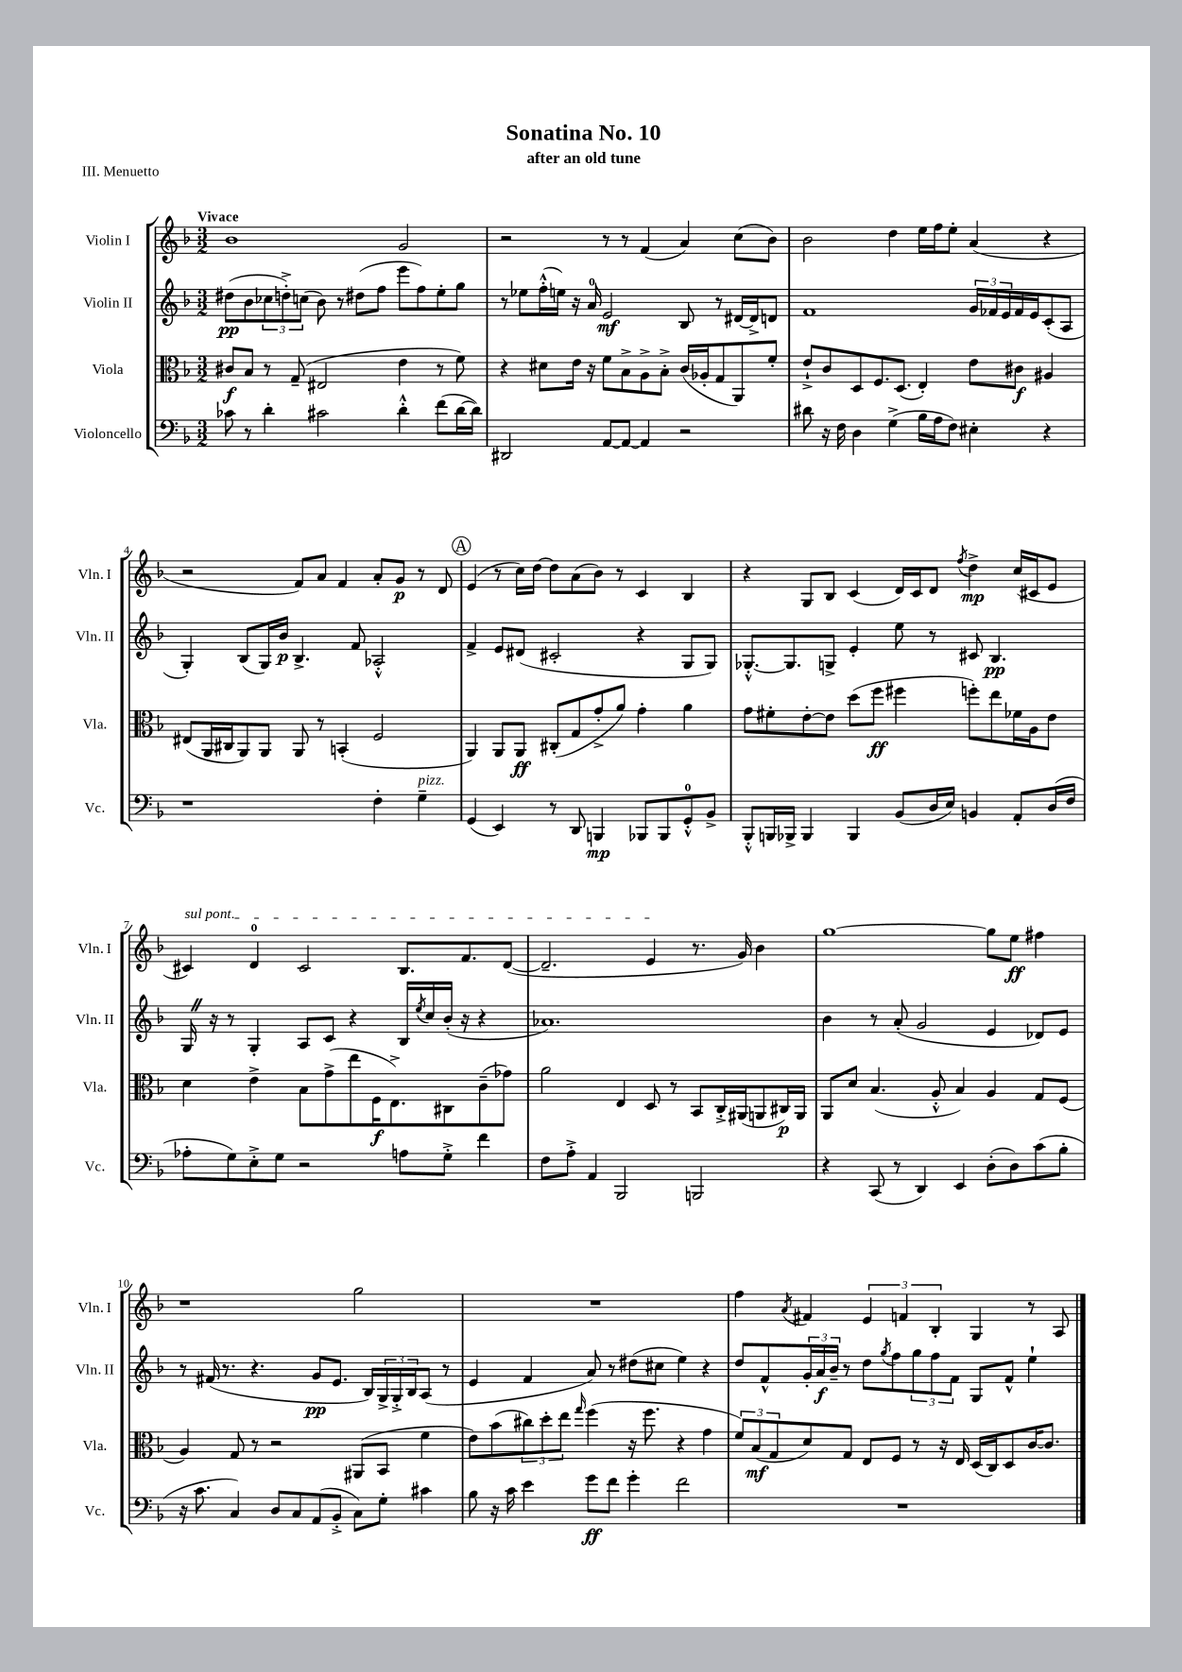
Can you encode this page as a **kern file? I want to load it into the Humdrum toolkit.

**kern	**kern	**kern	**kern
*staff4	*staff3	*staff2	*staff1
*clefF4	*clefC3	*clefG2	*clefG2
*k[b-]	*k[b-]	*k[b-]	*k[b-]
*M3/2	*M3/2	*M3/2	*M3/2
8c-\	8c#/L	(8dd#\L	1b-
8r	8B-/J	8b-\	.
4d'\	8r	12cc-\	.
.	.	12dd'^\)	.
.	(8G~/	.	.
.	.	(12cc\J	.
2c#\	2E#/	8b-\)	.
.	.	8r	.
.	.	(8dd#\L	.
.	.	8ff\J	.
4d'^^\	4e\	8eee\L	2g/
.	.	8ff\)	.
(8f\L	8r	8ee'\	.
[16d\L	8f\)	8gg\J	.
16d\]JJ)	.	.	.
=	=	=	=
2DD#/	4r	8r	2r
.	.	8ee-\L	.
.	8d#\L	(16ff'^^\L	.
.	.	16ee\JJ)	.
.	16e\Jk	16r	.
.	16r	16a/	.
[8AA/L	8f\L	2e/	8r
8AA/_J	8B-^\	.	8r
4AA/]	8A^\	.	(4f/
.	8B-'^\J	.	.
2r	(16c/LL	8B-/	4a/)
.	16A-'/J	.	.
.	8G/	8r	.
.	8AA/)	[16d#/LL	(8cc\L
.	.	16d#^/]J	.
.	8f'/J	8d/J	8b-\J)
=	=	=	=
8d#\	8e`^/L	1f	2b-\
16r	8c/	.	.
16F\	.	.	.
4D\	8D/	.	.
.	8.F/	.	.
(4G^\	.	.	4dd\
.	(8.D/J	.	.
16B-\LL	4E'/)	.	16ee\LL
16A\J	.	.	16ff\J
8F\J)	.	.	8ee'\J
4E#'\	8e\L	24g/LL	(4a/
.	.	24f-/	.
.	.	24e/	.
.	8c#\J	16f-/	.
.	.	16e/J	.
4r	4A#/	(8c'/	4r
.	.	8A/J	.
=	=	=	=
1r	(8E#/L	4G'/)	2r
.	16AA/L	.	.
.	16C#/J	.	.
.	8AA/)	(8B-/L	.
.	8AA/J	16G/L)	.
.	.	16b-/JJ	.
.	8AA/	4.B-^/	8f/L)
.	8r	.	8a/J
.	(4BB'/	.	4f/
.	.	8f/	.
4F'\	2F/	2A-'^^/	8a'/L
.	.	.	8g/J
4G~\	.	.	8r
.	.	.	8d/
=	=	=	=
(4GG/	4AA/)	4f^/	(4e/
4EE/)	8AA/L	8e/L	8r
.	8AA/J	(8d#/J	16cc\LL)
.	.	.	[16dd\JJ
8r	(8C#'/L	2c#'/	8dd\]L
8DD/	8G/	.	(8a\
4BBB/	8g'^/	.	8b-\J)
.	8a/J)	.	8r
8BBB-/L	4g'\	4r	4c/
8BBB-/	.	.	.
8GG'^^/	4a\	8G/L	4B-/
8BB-^/J	.	8G/J)	.
=	=	=	=
8BBB-'^^/L	8g\L	[8.G-'^^/L	4r
16BBB/L	8f#'\	.	.
16BBB-^/JJ	.	8.G-/]	.
4BBB-/	[8e'\	.	8G/L
.	8e\]J	8G^/J	8B-/J
4BBB-/	(8dd\L	4e'/	(4c/
.	8ff\J	.	.
(8BB-/L	4ff#\	8ee\	16d/LL)
.	.	.	16c/J
16D/L	.	8r	8d/J
16E/JJ)	.	.	.
.	.	.	8qff/
4BB/	8ff'\L)	8c#/	4dd^\
.	8ee\	4.B-/	.
8AA'/L	16f-\L	.	(16cc/LL
.	16A\J	.	16c#/J
(16D/L	8e\J	.	8e/J
16F/JJ	.	.	.
=	=	=	=
8A-'\L	4d\	16G/	4c#/)
.	.	16r	.
8G\)	.	8r	.
8E'^\	4e^\	4G'/	4d/
8G\J	.	.	.
2r	8B-\L	8A/L	2c#/
.	(8g^\	8c/J	.
.	8ee\	4r	.
.	16F\K	.	.
.	8.E^\)	.	.
8A\L	.	16B-/LL	8.B-/L
.	.	8qee/	.
.	.	16cc/	.
8G'^\J	8C#\	(16b-'/JJ	.
.	.	16r	8.f/
4f\	(8c~\	4r	.
.	8g-\J)	.	([8d/J
=	=	=	=
8F\L	2a\	1.a-)	2.d~/]
8A'^\J	.	.	.
4AA/	.	.	.
2BBB-/	4E/	.	.
.	8D/	.	4e/
.	8r	.	.
2BBB/	8BB-/L	.	8.r
.	16C'^/L	.	.
.	(16AA#/J	.	16g/)
.	8AA/	.	4b-\
.	16C#/L)	.	.
.	16AA/JJ	.	.
=	=	=	=
4r	8AA/L	4b-\	[1gg
.	8d/J	.	.
(8CC/	(4.B-/	8r	.
8r	.	(8a'/	.
4DD/)	.	2g/	.
.	8A'^^/	.	.
4EE/	4B-/)	.	.
(8D'\L	4A/	4e/	8gg\]L
8D\)	.	.	8ee\J
(8c\	8G/L	8d-/L)	4ff#\
8B-'\J	(8F/J	8e/J	.
=	=	=	=
16r	4A/)	8r	1r
8.c\	.	.	.
.	.	(16f#/	.
.	.	8.r	.
4C/)	8G/	.	.
.	8r	4.r	.
8D/L	2r	.	.
8C/	.	.	.
(8AA/	.	8g/L	.
8BB-'^/J	.	8.e/J	.
8C\L)	(8AA#/L	.	2gg\
.	.	16B-/LL)	.
8G'\J	8BB-/J	24G^/	.
.	.	24G'^/	.
.	.	24B-/J	.
4c#\	4f\	(8A/J	.
.	.	8r	.
=	=	=	=
8B-\	8e\L)	4e/	1.r
16r	(8b-\	.	.
16c\	.	.	.
4e\	12cc#\)	4f/	.
.	12dd'\	.	.
.	12ee\J	.	.
.	16qqgg/	.	.
8g\L	(4ff\	8a/)	.
8f\J	.	8r	.
4g'\	16r	(8dd#\L	.
.	8.ff\	.	.
.	.	8cc#\J	.
2f\	4r	4ee\)	.
.	4g\	4r	.
=	=	=	=
1.r	12f/L)	8dd/L	4ff\
.	(12B-/	.	.
.	.	8f^^/	.
.	12G/	.	.
.	.	.	8qa/
.	8d/)	24g'/L	4f#/
.	.	24a/	.
.	.	24b-~/JJ	.
.	8G/J	8r	.
.	8E/L	8dd\L	6e/
.	.	8qgg/	.
.	8F/J	8ff\	.
.	.	.	6f/
.	8r	12gg\	.
.	.	12ff\	6B-'/
.	16r	.	.
.	.	12f\J	.
.	16E/	.	.
.	(16D/LL	8G/L	4G/
.	16C/J)	.	.
.	8D/	8f^^/J	.
.	[16c/K	4ee`\	8r
.	8.c/]J	.	.
.	.	.	8A/
==	==	==	==
*-	*-	*-	*-
